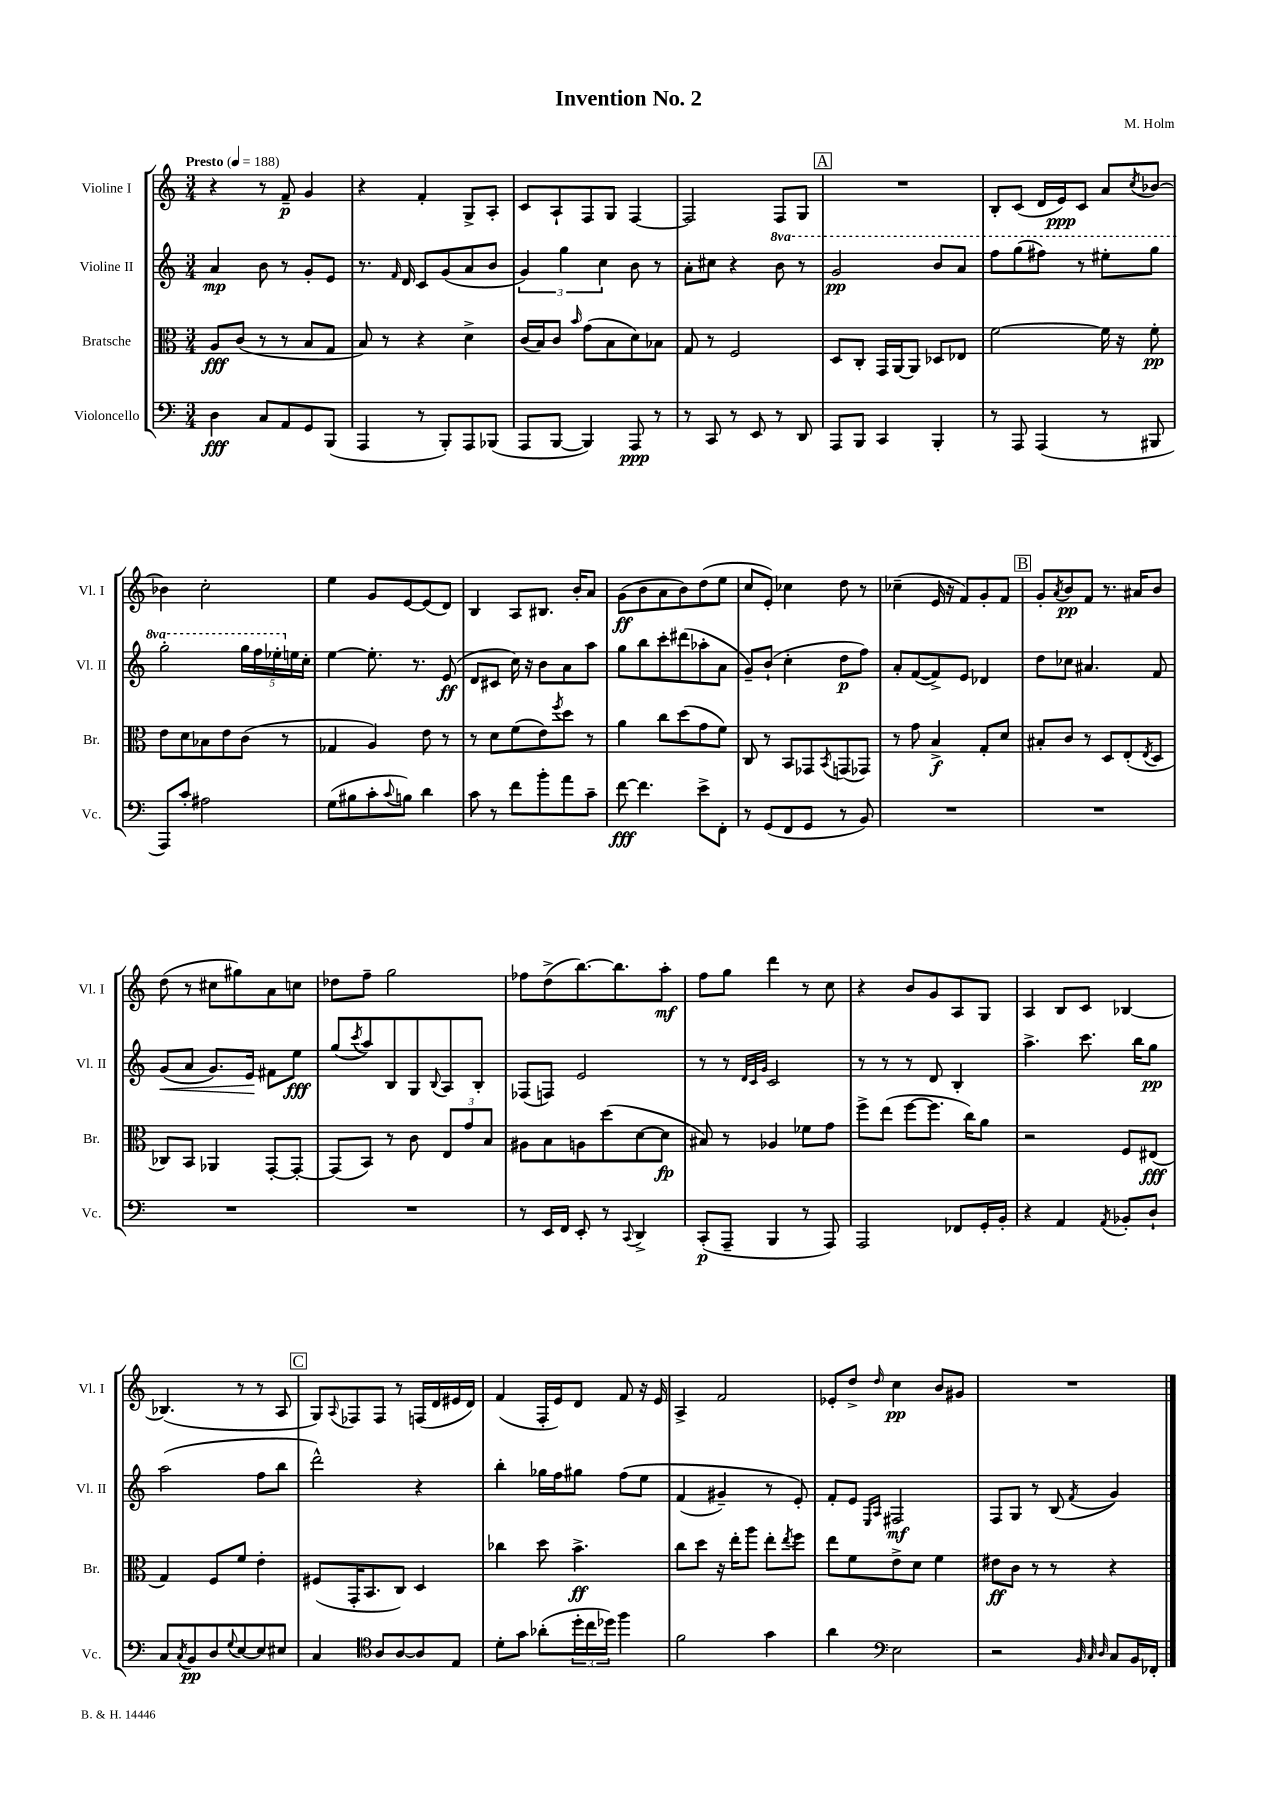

**kern	**dynam	**kern	**dynam	**kern	**dynam	**kern	**dynam
*part4	*part4	*part3	*part3	*part2	*part2	*part1	*part1
*staff4	*staff4	*staff3	*staff3	*staff2	*staff2	*staff1	*staff1
*I"Violoncello	*	*I"Bratsche	*	*I"Violine II	*	*I"Violine I	*
*I'Vc.	*	*I'Br.	*	*I'Vl. II	*	*I'Vl. I	*
*clefF4	*	*clefC3	*	*clefG2	*	*clefG2	*
*k[]	*	*k[]	*	*k[]	*	*k[]	*
*M3/4	*	*M3/4	*	*M3/4	*	*M3/4	*
*MM188	*	*MM188	*	*MM188	*	*MM188	*
=1	=1	=1	=1	=1	=1	=1	=1
!	!	!	!	!	!	!LO:TX:a:B:t=Presto	!
4D\	fff	8A/L	fff	4a/	mp	4r	.
.	.	(8c/J	.	.	.	.	.
8C/L	.	8r	.	8b\	.	8r	.
8AA/	.	8r	.	8r	.	8f~/	p
8GG/	.	8B/L	.	8g'/L	.	4g/	.
(8BBB/J	.	8G/J	.	8e/J	.	.	.
=2	=2	=2	=2	=2	=2	=2	=2
4AAA/	.	8B/)	.	8.r	.	4r	.
.	.	8r	.	.	.	.	.
.	.	.	.	16qqf/	.	.	.
.	.	.	.	16d/	.	.	.
8r	.	4r	.	8c/L	.	4f'/	.
8BBB'/L)	.	.	.	(8g/	.	.	.
8AAA/	.	4d^\	.	8a/	.	8G^/L	.
(8BBB-X/J	.	.	.	8b/J	.	8A'/J	.
=3	=3	=3	=3	=3	=3	=3	=3
8AAA/L	.	(16c/LL	.	6g/)	.	8c/L	.
.	.	16B/J)	.	.	.	.	.
[8BBB/J	.	8c/J	.	.	.	8A`/	.
.	.	.	.	6gg\	.	.	.
.	.	16qqb/	.	.	.	.	.
4BBB/])	.	(8g\L	.	.	.	8F/	.
.	.	.	.	6cc\	.	.	.
.	.	8B\	.	.	.	8G/J	.
8AAA/	ppp	8d\)	.	8b\	.	[4F/	.
8r	.	8B-X\J	.	8r	.	.	.
=4	=4	=4	=4	=4	=4	=4	=4
8r	.	8G/	.	8a'\L	.	2F/]	.
8CC/	.	8r	.	8cc#X\J	.	.	.
8r	.	2F/	.	4r	.	.	.
8EE/	.	.	.	.	.	.	.
*	*	*	*	*8va	*	*	*
8r	.	.	.	8bb\	.	8F/L	.
8DD/	.	.	.	8r	.	8G/J	.
!!LO:REH:place=s1:t=A
=5	=5	=5	=5	=5	=5	=5	=5
8AAA/L	.	8D/L	.	2gg/	pp	2.r	.
8BBB/J	.	8C'/J	.	.	.	.	.
4CC/	.	16GG/LL	.	.	.	.	.
.	.	[16AA/J	.	.	.	.	.
.	.	8AA/J]	.	.	.	.	.
4BBB'/	.	8D-X/L	.	8bb/L	.	.	.
.	.	8E-X/J	.	8aa/J	.	.	.
=6	=6	=6	=6	=6	=6	=6	=6
8r	.	[2f\	.	8fff\L	.	8B'/L	.
8AAA/	.	.	.	(8ggg\	.	(8c/J	.
(4AAA/	.	.	.	8fff#X\J)	.	16d/LL	.
.	.	.	.	.	.	16e/J)	ppp
.	.	.	.	8r	.	8c/J	.
8r	.	16f\]	.	8eee#X'\L	.	8a/L	.
.	.	16r	.	.	.	.	.
.	.	.	.	.	.	8qcc/	.
8BBB#X/	.	8f'\	pp	8ggg\J	.	[8b-X/J	.
!!LO:LB:g=z
=7	=7	=7	=7	=7	=7	=7	=7
8AAA/L)	.	8e\L	.	2ggg'\	.	4b-X\]	.
8c'/J	.	8d\	.	.	.	.	.
2A#X\	.	8B-X\	.	.	.	2cc'\	.
.	.	8e\	.	.	.	.	.
.	.	(8c\J	.	20ggg\LL	.	.	.
.	.	.	.	20fff\	.	.	.
.	.	.	.	20eee-X'\	.	.	.
.	.	8r	.	.	.	.	.
*	*	*	*	*X8va	*	*	*
.	.	.	.	20een\	.	.	.
.	.	.	.	20cc'\JJ	.	.	.
=8	=8	=8	=8	=8	=8	=8	=8
(8G\L	.	4G-X/	.	[4ee\	.	4ee\	.
8B#X\	.	.	.	.	.	.	.
8c'\	.	4A/)	.	8.ee'\]	.	8g/L	.
8qqc/	.	.	.	.	.	.	.
8Bn\J)	.	.	.	.	.	[8e/	.
.	.	.	.	8.r	.	.	.
4d\	.	8e\	.	.	.	(8e/]	.
.	.	8r	.	(8e/	ff	8d/J)	.
=9	=9	=9	=9	=9	=9	=9	=9
8c\	.	8r	.	8d/L	.	4B/	.
8r	.	8d\L	.	8c#X/J	.	.	.
8f\L	.	(8f\	.	16cc\)	.	8A/L	.
.	.	.	.	16r	.	.	.
8b'\	.	8e\)	.	8b\L	.	8.B#X/J	.
.	.	8qff/	.	.	.	.	.
8a\	.	8dd\J	.	8a\	.	.	.
.	.	.	.	.	.	16b'/KL	.
8c~\J	.	8r	.	8aa\J	.	8a/J	.
=10	=10	=10	=10	=10	=10	=10	=10
[8f\	fff	4a\	.	8gg\L	.	(8g\L	ff
4.f\]	.	.	.	8bb\	.	8b\	.
.	.	8cc\L	.	8ccc'\	.	8a\	.
.	.	(8dd\	.	(8ddd#X\	.	8b\)	.
8e^\L	.	8g\	.	8aa-X'\	.	(8dd\	.
8FF'\J	.	8f\J)	.	8a\J	.	8ee\J	.
=11	=11	=11	=11	=11	=11	=11	=11
8r	.	8C/	.	8g~/L)	.	8cc/L	.
(8GG/L	.	8r	.	(8b`/J	.	8e'/J)	.
8FF/	.	8BB/L	.	4cc'\	.	4cc-X\	.
8GG/J	.	8GG-X/	.	.	.	.	.
.	.	8qBB/	.	.	.	.	.
8r	.	(8GGn/	.	8dd\L	p	8dd\	.
8BB/)	.	8GG-X/J)	.	8ff\J)	.	8r	.
=12	=12	=12	=12	=12	=12	=12	=12
2.r	.	8r	.	8a'/L	.	(4cc-X~\	.
.	.	8g\	.	([8f/	.	.	.
.	.	4B^/	f	8f^/])	.	16e/	.
.	.	.	.	.	.	16r	.
.	.	.	.	8e/J	.	8f/L)	.
.	.	8G'/L	.	4d-X/	.	8g'/	.
.	.	8d/J	.	.	.	8f/J	.
!!LO:REH:place=s1:t=B
=13	=13	=13	=13	=13	=13	=13	=13
2.r	.	8B#X'/L	.	8dd\L	.	8g'/L	.
.	.	.	.	.	.	8qa/	.
.	.	8c/J	.	8cc-X\J	.	8b/	pp
.	.	8r	.	4.a#X/	.	8f/J	.
.	.	8D/L	.	.	.	8.r	.
.	.	(8E'/	.	.	.	.	.
.	.	.	.	.	.	16a#X/KL	.
.	.	8qE/	.	.	.	.	.
.	.	8D/J	.	8f/	.	8b/J	.
!!LO:LB:g=z
=14	=14	=14	=14	=14	=14	=14	=14
!	!	!	!	!	!LO:HP:b	!	!
2.r	.	8C-X/L)	.	(8g/L	<	(8dd\	.
.	.	8BB/J	.	8a/J	.	8r	.
.	.	4AA-X/	.	8.g/L)	.	8cc#X\L	.
.	.	.	.	.	.	8gg#X\)	.
.	.	.	.	16e/Jk	.	.	.
.	.	[8GG'/L	.	8f#X\L	[	8a\	.
.	.	8GG'/J_	.	8ee\J	fff	8ccn\J	.
=15	=15	=15	=15	=15	=15	=15	=15
2.r	.	(8GG/L]	.	(8gg/L	.	8dd-X\L	.
.	.	.	.	8qccc/	.	.	.
.	.	8BB/J)	.	8aa/)	.	8ff~\J	.
.	.	8r	.	8B/	.	2gg\	.
.	.	8c\	.	8G/	.	.	.
.	.	.	.	8qqB/	.	.	.
.	.	12E/L	.	8A/	.	.	.
.	.	12g/	.	.	.	.	.
.	.	.	.	8B'/J	.	.	.
.	.	12B/J	.	.	.	.	.
=16	=16	=16	=16	=16	=16	=16	=16
8r	.	8A#X\L	.	(8F-X/L	.	8ff-X\L	.
16EE/LL	.	8B\	.	8Fn/J)	.	(8dd^\	.
16FF/JJ	.	.	.	.	.	.	.
8EE'/	.	8An\	.	2e/	.	[8.bb\)	.
8r	.	(8dd\	.	.	.	.	.
.	.	.	.	.	.	8.bb\]	.
8qqCC/	.	.	.	.	.	.	.
4DD^/	.	[8d\	.	.	.	.	.
.	.	8d\J]	fp	.	.	8aa'\J	mf
=17	=17	=17	=17	=17	=17	=17	=17
(8CC'/L	p	8B#X/)	.	8r	.	8ff\L	.
8AAA~/J	.	8r	.	8r	.	8gg\J	.
.	.	.	.	32qqd/LLL	.	.	.
.	.	.	.	32qqc/	.	.	.
.	.	.	.	32qqg/JJJ	.	.	.
4BBB/	.	4A-X/	.	2c/	.	4ddd\	.
8r	.	8f-X\L	.	.	.	8r	.
8AAA/)	.	8g\J	.	.	.	8cc\	.
=18	=18	=18	=18	=18	=18	=18	=18
2AAA/	.	8ff^\L	.	8r	.	4r	.
.	.	(8ee\J	.	8r	.	.	.
.	.	[8ff\L	.	8r	.	8b/L	.
.	.	8.ff\J]	.	8d/	.	8g/	.
8FF-X/L	.	.	.	4B'/	.	8A/	.
.	.	16cc\KL)	.	.	.	.	.
16GG'/L	.	8a\J	.	.	.	8G/J	.
16BB'/JJ	.	.	.	.	.	.	.
=19	=19	=19	=19	=19	=19	=19	=19
4r	.	2r	.	4.aa^\	.	4A/	.
4AA/	.	.	.	.	.	8B/L	.
.	.	.	.	8.ccc\	.	8c/J	.
8qAA/	.	.	.	.	.	.	.
8BB-X'/L	.	8F/L	.	.	.	[4B-X/	.
.	.	.	.	16bb\KL	.	.	.
8D`/J	.	(8E#X/J	fff	8gg\J	pp	.	.
!!LO:LB:g=z
=20	=20	=20	=20	=20	=20	=20	=20
8C/L	.	4G/)	.	(2aa\	.	(4.B-X/]	.
8qC/	.	.	.	.	.	.	.
8BB/	pp	.	.	.	.	.	.
8D/	.	8F/L	.	.	.	.	.
8qqG/	.	.	.	.	.	.	.
[8E/	.	8f/J	.	.	.	8r	.
8E/]	.	4e'\	.	8ff\L	.	8r	.
8E#X/J	.	.	.	8bb\J	.	8A/	.
!!LO:REH:place=s1:t=C
=21	=21	=21	=21	=21	=21	=21	=21
4C/	.	(8F#X/L	.	2ddd^^\)	.	8G/L)	.
.	.	.	.	.	.	8qqA/	.
.	.	16GG'/K	.	.	.	8F-X/	.
.	.	8.BB/	.	.	.	.	.
*clefC4	*	*	*	*	*	*	*
8A/L	.	.	.	.	.	8F-/J	.
[8A/	.	8C/J)	.	.	.	8r	.
8A/]	.	4D/	.	4r	.	(16Fn/LL	.
.	.	.	.	.	.	16d/	.
8E/J	.	.	.	.	.	16e#X/	.
.	.	.	.	.	.	16d/JJ)	.
=22	=22	=22	=22	=22	=22	=22	=22
8d'\L	.	4cc-X\	.	4bb'\	.	(4f/	.
8g\J	.	.	.	.	.	.	.
(8a-X'\L	.	8dd\	.	16gg-X\LL	.	16F'/LL	.
.	.	.	.	16ff\J	.	16e/J)	.
24dd'\L	.	4.b^\	ff	8gg#X\J	.	8d/J	.
24cc\	.	.	.	.	.	.	.
24dd-X\JJ)	.	.	.	.	.	.	.
4ff\	.	.	.	(8ff\L	.	8f/	.
.	.	.	.	8ee\J	.	16r	.
.	.	.	.	.	.	16e/	.
=23	=23	=23	=23	=23	=23	=23	=23
2f\	.	8cc\L	.	(4f/	.	4A^/	.
.	.	8dd\J	.	.	.	.	.
.	.	16r	.	4g#X~/)	.	2f/	.
.	.	16ee'\KL	.	.	.	.	.
.	.	8aa\J	.	.	.	.	.
4g\	.	8ee'\L	.	8r	.	.	.
.	.	8qee/	.	.	.	.	.
.	.	8ff\J	.	8e'/)	.	.	.
=24	=24	=24	=24	=24	=24	=24	=24
4a\	.	8ee\L	.	8f'/L	.	8e-X'/L	.
.	.	8f\	.	8e/J	.	8dd^/J	.
*clefF4	*	*	*	*	*	*	*
.	.	.	.	16qqE/LL	.	.	.
.	.	.	.	16qqA/JJ	.	16qqdd/	.
2E\	.	8e^\	.	2F#X/	mf	4cc\	pp
.	.	8d\J	.	.	.	.	.
.	.	4f\	.	.	.	8b/L	.
.	.	.	.	.	.	8g#X/J	.
=25	=25	=25	=25	=25	=25	=25	=25
2r	.	8e#X\L	ff	8F/L	.	2.r	.
.	.	8c\J	.	8G/J	.	.	.
.	.	8r	.	8r	.	.	.
.	.	8r	.	(8B/	.	.	.
32qqBB/	.	.	.	.	.	.	.
32qqC/	.	.	.	.	.	.	.
32qqD/	.	.	.	8qf/	.	.	.
8C/L	.	4r	.	4g/)	.	.	.
16BB/L	.	.	.	.	.	.	.
16FF-X'/JJ	.	.	.	.	.	.	.
==	==	==	==	==	==	==	==
*-	*-	*-	*-	*-	*-	*-	*-
